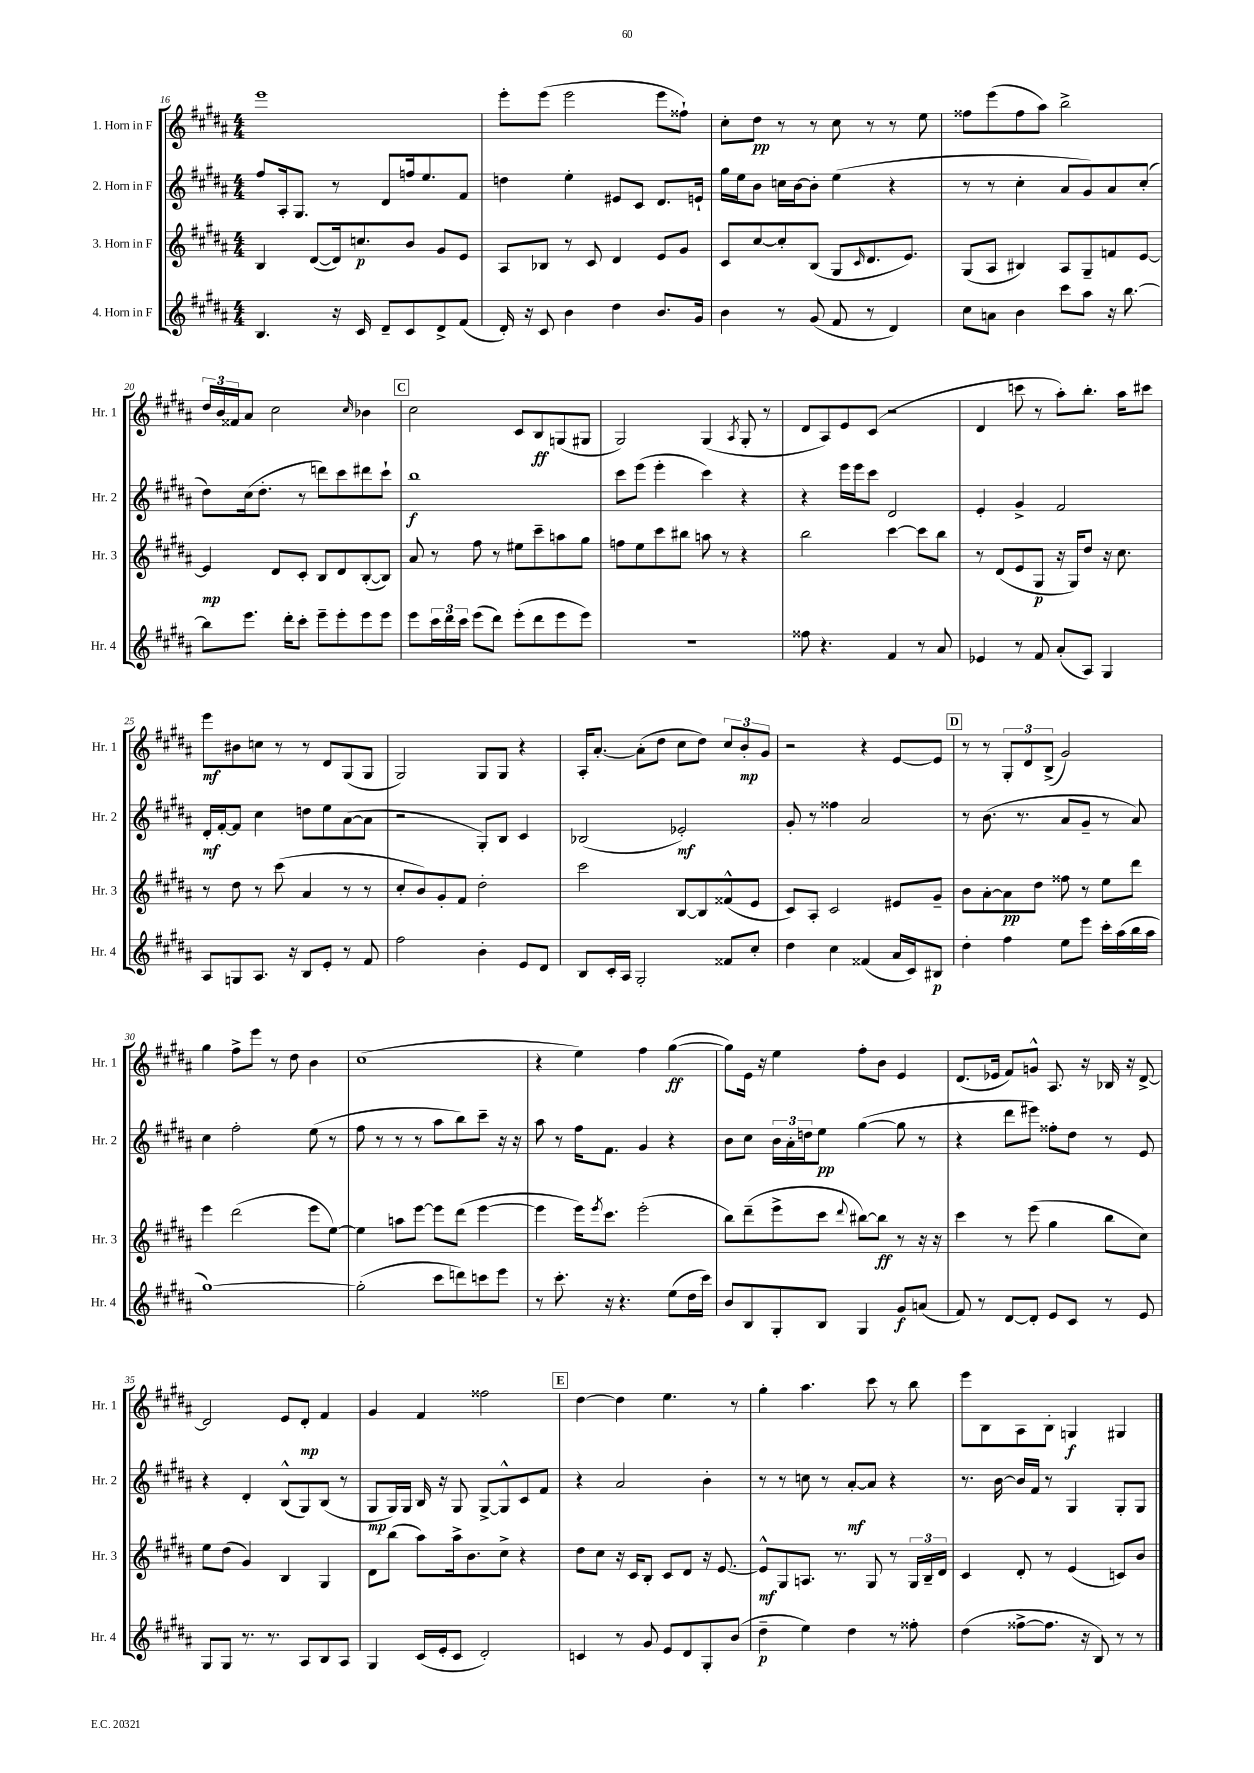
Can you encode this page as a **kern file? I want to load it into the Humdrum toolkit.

**kern	**kern	**kern	**kern
*staff4	*staff3	*staff2	*staff1
*clefG2	*clefG2	*clefG2	*clefG2
*k[f#c#g#d#a#]	*k[f#c#g#d#a#]	*k[f#c#g#d#a#]	*k[f#c#g#d#a#]
*M4/4	*M4/4	*M4/4	*M4/4
4.B/	4B/	8ff#/L	1eee
.	.	16A#'/k	.
.	.	8.G#/J	.
.	([8d#/L	.	.
16r	16d#/]k)	8r	.
16c#/	8.cc/	.	.
8d#~/L	.	8d#/L	.
8c#/	8b/J	16ff/k	.
.	.	8.ee/	.
8d#^/	8g#/L	.	.
(8f#/J	8e/J	8f#/J	.
=	=	=	=
16d#'/)	8A#/L	4dd\	8eee'\L
16r	.	.	.
8c#/	8B-/J	.	(8eee\J
4b\	8r	4ee'\	2eee\
.	8c#/	.	.
4dd#\	4d#/	8e#/L	.
.	.	8c#/J	.
8.b/L	8e/L	8.d#/L	8eee\L
.	8g#/J	.	8ff##`\J)
16g#/Jk	.	16e`/Jk	.
=	=	=	=
4b\	8c#/L	16gg#\LL	8cc#'\L
.	.	16ee\J	.
.	[8cc#/	8b\J	8dd#\J
8r	8cc#'/]	16cc\LL	8r
.	.	[16b\J	.
(8g#/	(8B/J	8b'\]J	8r
8f#/	8G#/L	(4ee\	8cc#\
.	16qqc#/	.	.
8r	8.d#/	.	8r
4d#/)	.	4r	8r
.	8.e/J)	.	.
.	.	.	8ee\
=	=	=	=
8cc#\L	(8G#/L	8r	8ff##\L
8a\J	8A#/J	8r	(8eee\
4b\	4B#/)	4cc#'\	8ff##\
.	.	.	8aa#\J)
8ccc#\L	8A#/L	8a#/L	2bb^\
8aa#\J	8G#~/	8g#/)	.
16r	8f/	8a#/	.
[8.bb\	.	.	.
.	[8e/J	(8cc#'/J	.
=	=	=	=
8bb\]L	4e/]	8dd#\L)	24dd#/LL
.	.	.	24b/
.	.	.	24f##/J
8.eee\J	.	(16cc#\k	8a#/J
.	.	8.dd#'\J	.
.	8d#/L	.	2cc#\
16ddd#'\LK	.	.	.
8ccc#'\J	8c#'/J	8r	.
8eee~\L	8B/L	8ddd\L)	.
8eee'\	8d#/	8ccc#\	.
.	.	.	16qqcc#/
8eee\	([8B'/	8ddd#\	4b-\
8eee\J	8B/]J)	8ccc#`\J	.
=	=	=	=
8eee\L	8a#/	1bb	2cc#\
24ccc#\L	8r	.	.
24ddd#\	.	.	.
24ccc#\JJ	.	.	.
(8eee\L	8ff#\	.	.
8ddd#\J)	8r	.	.
(8eee'\L	8ee#\L	.	8c#/L
8ddd#\	8ccc#~\	.	8B/
8eee\	8aa\	.	(8G/
8eee\J)	8gg#\J	.	8G#/J
=	=	=	=
1r	8ff\L	8ccc#\L	2G#/)
.	8ee\	(8eee\J	.
.	8ccc#\	4eee'\	.
.	8bb#\J	.	.
.	8aa\	4ccc#\)	(4G#/
.	8r	.	.
.	.	.	8qA#/
.	4r	4r	8G#'/
.	.	.	8r
=	=	=	=
8ff##\	2bb\	4r	8d#/L
4.r	.	.	8A#/)
.	.	16eee\LL	8e/
.	.	16eee\J	.
.	.	8ccc#\J	(8c#/J
4f#/	[4ccc#\	2d#/	2r
8r	8ccc#\]L	.	.
8a#/	8bb\J	.	.
=	=	=	=
4e-/	8r	4e'/	4d#/
.	(8d#/L	.	.
8r	8e/	4g#^/	8ccc\
8f#/	8G#/J	.	8r
(8a#'/L	16r	2f#/	8aa#'\L)
.	16G#/LK)	.	.
8A#/J)	8dd#/J	.	8.bb'\J
4G#/	16r	.	.
.	8.cc#\	.	16aa#\LK
.	.	.	8ccc#\J
=	=	=	=
8A#/L	8r	16d#'/LL	8eee\L
.	.	[16f#'/J	.
8G/	8dd#\	8f#/]J	8b#\
8.A#/J	8r	4cc#\	8cc\J
.	(8ccc#\	.	8r
16r	.	.	.
8B/L	4a#/	8dd\L	8r
8e'/J	.	8ee\	8d#/L
8r	8r	([8a#\	(8G#/
8f#/	8r	8a#\]J	8G#/J
=	=	=	=
2ff#\	8cc#'/L	2r	2G#/)
.	8b/)	.	.
.	8g#'/	.	.
.	8f#/J	.	.
4b'\	2dd#'\	8G#'/L)	8G#/L
.	.	8B/J	8G#/J
8e/L	.	4c#/	4r
8d#/J	.	.	.
=	=	=	=
8B/L	2ccc#\	(2B-/	16A#'/LK
.	.	.	[8.a#'/J
16c#'/L	.	.	.
16A#/JJ	.	.	.
2G#'/	.	.	(8a#'\]L
.	.	.	8dd#\J
.	[8B/L	2e-'/)	8cc#\L
.	8B/]	.	8dd#\J)
8f##/L	(8f##^^/	.	12cc#/L
.	.	.	12b'/
8cc#'/J	8e/J	.	.
.	.	.	12g#/J
=	=	=	=
4dd#\	8c#/L)	8g#'/	2r
.	8A#'/J	8r	.
4cc#\	2c#/	4ff##\	.
(4f##/	.	2a#/	4r
16a#/LL	8e#/L	.	[8e/L
16c#/J)	.	.	.
8B#/J	8g#~/J	.	8e/]J
=	=	=	=
4dd#'\	8b\L	8r	8r
.	[8a#'\	(8.b\	8r
4ff#\	8a#\]	.	12G#'/L
.	.	8.r	.
.	.	.	12d#/
.	8dd#\J	.	.
.	.	.	(12B^/J
8ee\L	8ff##\	8a#/L	2g#/)
8eee\J	8r	8g#~/J	.
16ccc#'\LL	8ee\L	8r	.
(16aa#\	.	.	.
16bb\	8ddd#\J	8a#/)	.
16aa#\JJ	.	.	.
=	=	=	=
[1gg#)	4eee\	4cc#\	4gg#\
.	(2ddd#\	2ff#'\	8ff#^\L
.	.	.	8eee\J
.	.	.	8r
.	.	.	8dd#\
.	8eee\L	(8ee\	4b\
.	[8ee\J)	8r	.
=	=	=	=
(2gg#'\]	4ee\]	8ff#\	(1cc#
.	.	8r	.
.	8aa\L	8r	.
.	[8eee\J	8r	.
8ccc#\L	8eee\]L	8aa#\L	.
8ddd\)	(8ddd#\J	8bb\)	.
8ccc\	[4eee\	8ccc#~\J	.
8eee\J	.	16r	.
.	.	16r	.
=	=	=	=
8r	4eee\]	8aa#\	4r
8.ccc#'\	.	8r	.
.	16eee\LK)	16ff#\LK	4ee\)
.	8qeee/	.	.
16r	8.ccc#\J	8.f#\J	.
4.r	.	.	.
.	(2eee'\	4g#/	4ff#\
(8ee\L	.	4r	([4gg#\
16dd#\L	.	.	.
16ccc#\JJ)	.	.	.
=	=	=	=
8b/L	8bb\L)	8b\L	8gg#\]L)
8B/	(8ddd#~\	8cc#\J	16e\Jk
.	.	.	16r
8G#'/	8eee^\	24b\LL	4ee\
.	.	24a#'\	.
.	.	24dd\J	.
8B/J	8ccc#\J	8ee\J	.
.	8qqddd#/	.	.
4G#/	[8bb#\L)	([4gg#\	8ff#'\L
.	8bb#\]J	.	8b\J
8g#/L	8r	8gg#\]	4e/
(8a/J	16r	8r	.
.	16r	.	.
=	=	=	=
8f#/)	4ccc#\	4r	(8.d#/L
8r	.	.	.
.	.	.	16e-/Jk
[8d#/L	8r	8ddd#\L	8f#/L)
8d#'/]J	(8eee\	8eee#\J)	8g^^/J
8e/L	4gg#\	8ff##'\L	8.A#/
8c#/J	.	8dd#\J	.
.	.	.	16r
8r	8bb\L	8r	16B-/
.	.	.	16r
8e/	8cc#\J)	8e/	[8d#^/
=	=	=	=
8G#/L	8ee\L	4r	2d#/]
8G#/J	(8dd#\J	.	.
8.r	4g#/)	4d#'/	.
8.r	.	.	.
.	4B/	(8B^^/L	8e/L
8A#/L	.	8G#/)	8d#'/J
8B/	4G#/	(8B/J	4f#/
8A#/J	.	8r	.
=	=	=	=
4G#/	8d#\L	8G#/L	4g#/
.	(8bb\J	16G#/L)	.
.	.	16G#/JJ	.
(16c#/LL	8aa#\L)	16B/	4f#/
16e'/J	.	16r	.
8c#/J	16aa#^\k	8G#/	.
.	8.b\	.	.
2d#'/)	.	[8G#^/L	2ff##\
.	8cc#^\J	8G#^^/]	.
.	4r	8c#/	.
.	.	8f#/J	.
=	=	=	=
4c/	8dd#\L	4r	[4dd#\
.	8cc#\J	.	.
8r	16r	2a#/	4dd#\]
.	16c#/LK	.	.
8g#/	8B'/J	.	.
8e/L	8c#/L	.	4.ee\
8d#/	8d#/J	.	.
8G#'/	16r	4b'\	.
.	[8.e/	.	.
(8b/J	.	.	8r
=	=	=	=
4dd#~\	8e^^/]L	8r	4gg#'\
.	8G#/	8r	.
4ee\)	8.A/J	8cc\	4.aa#\
.	.	8r	.
.	8.r	.	.
4dd#\	.	[8a#'/L	.
.	8G#/	8a#/]J	8ccc#\
8r	8r	4r	8r
8ff##'\	24G#/LL	.	8bb\
.	24B~/	.	.
.	24d#/JJ	.	.
=	=	=	=
(4dd#\	4c#/	8.r	8eee\L
.	.	.	8B\
.	.	[16b\	.
[8ff##^\L	8d#'/	16b/]LL	8A#\
.	.	16f#/JJ	.
8.ff##\]J	8r	8r	8B'\J
.	(4e/	4G#/	4G/
16r	.	.	.
8B/)	.	.	.
8r	8c/L)	8G#'/L	4G#/
8r	8b/J	8G#/J	.
==	==	==	==
*-	*-	*-	*-
